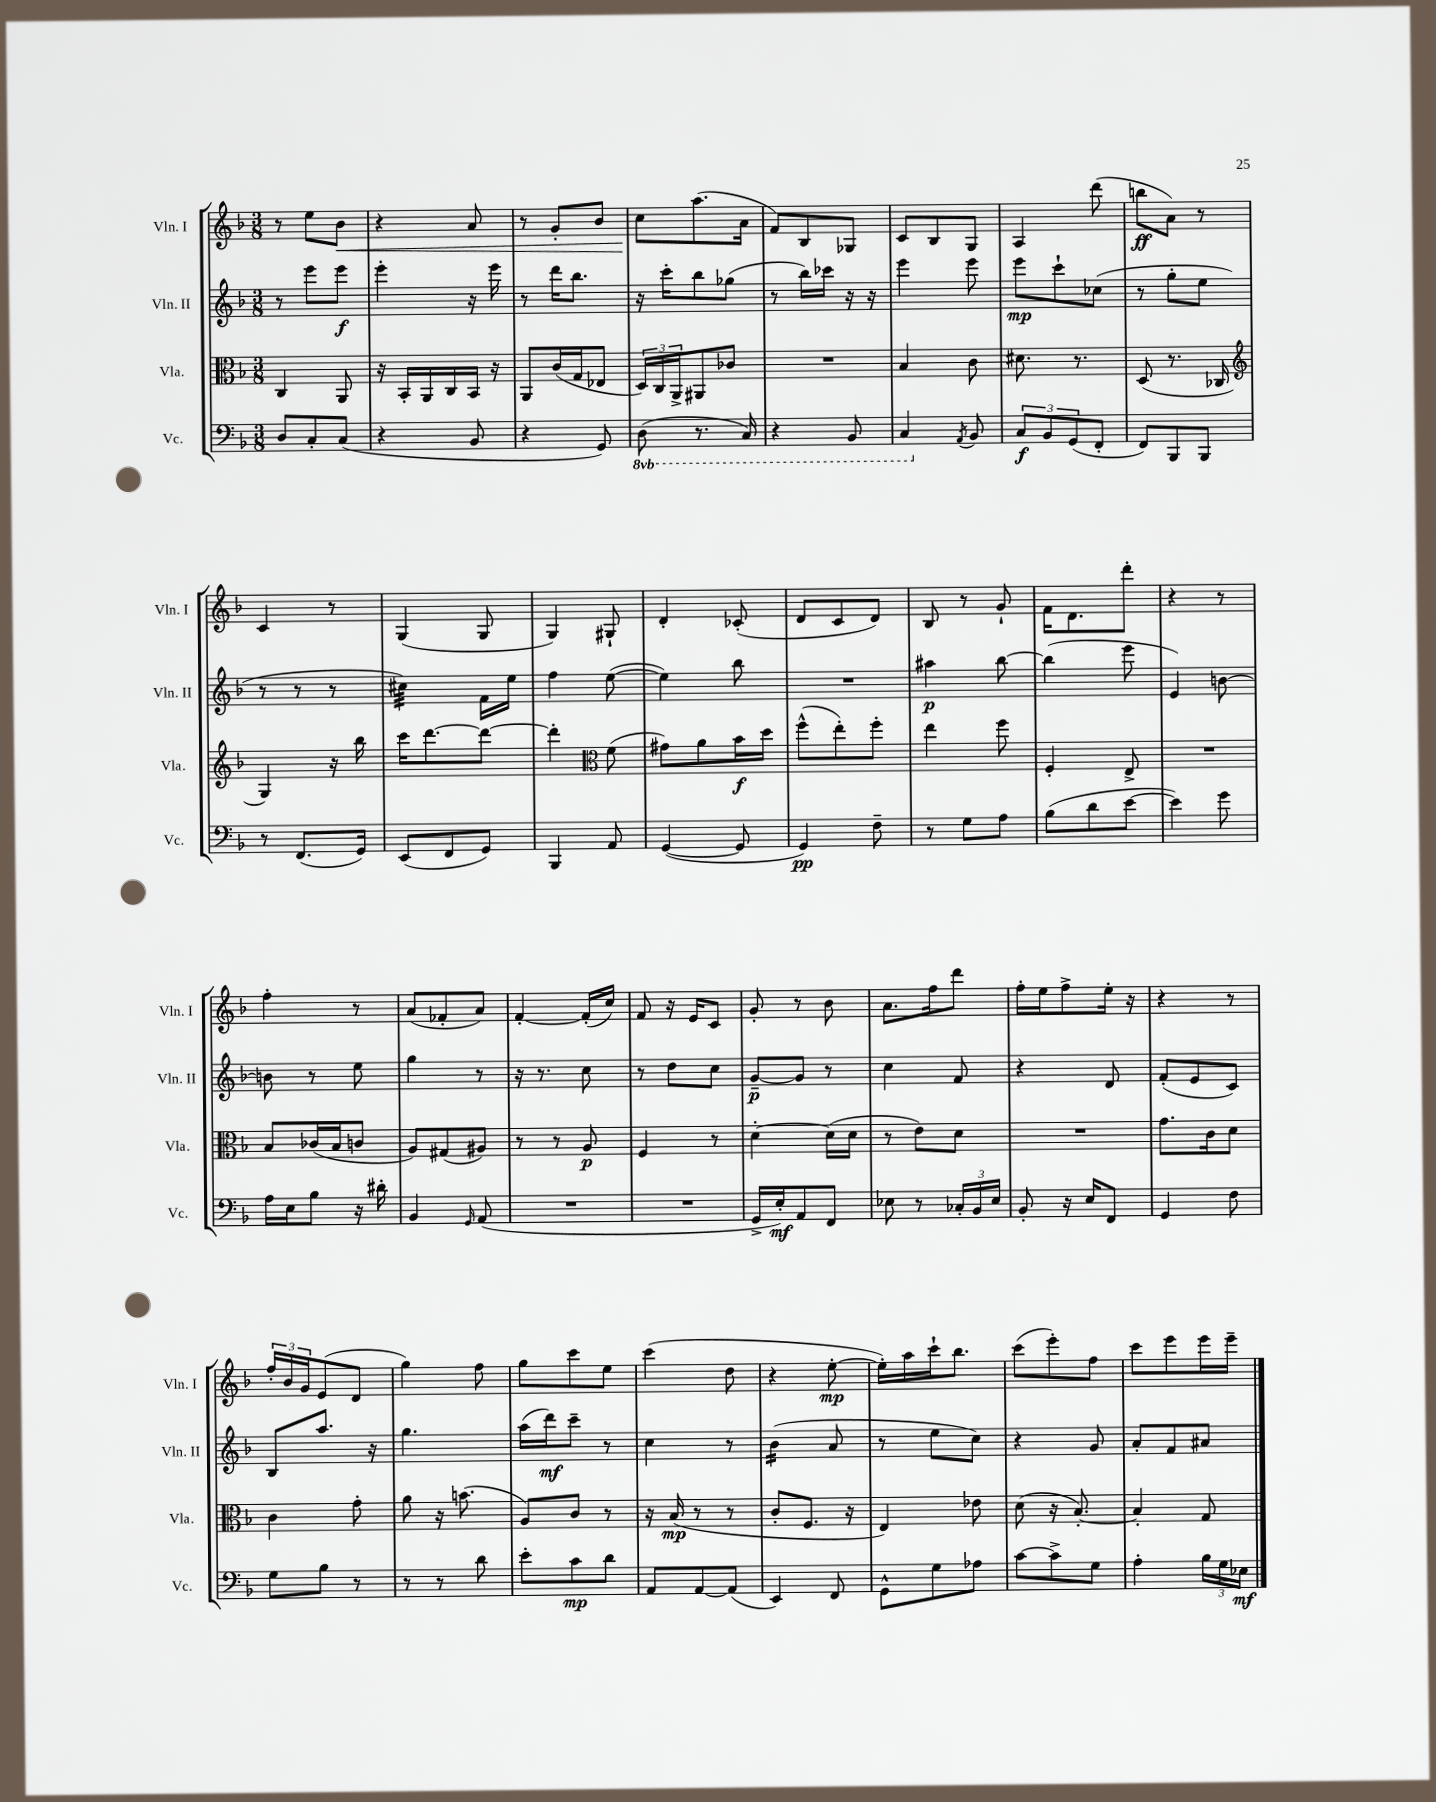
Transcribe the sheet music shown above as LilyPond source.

<<
\new StaffGroup <<
\new Staff = "s0" \with { instrumentName = "Vln. I" shortInstrumentName = "Vln. I" } {
    \clef treble \key f \major \numericTimeSignature \time 3/8
    r8 e''8 bes'8\< |
    r4 a'8 |
    r8 g'8-. bes'8 |
    c''8\! a''8.( a'16 |
    f'8) bes8 ges8 |
    c'8 bes8 g8 |
    a4 d'''8( |
    b''8\ff a'8) r8 |
    c'4 r8 |
    g4( g8 |
    g4) gis8-! |
    d'4-. ces'8-.( |
    d'8 c'8 d'8) |
    bes8 r8 g'8-! |
    f'16 d'8. d'''8-. |
    r4 r8 |
    f''4-. r8 |
    a'8( fes'8-. a'8) |
    f'4~-. f'16-.( c''16) |
    f'8 r16 e'16 c'8 |
    g'8-. r8 bes'8 |
    a'8. f''16 d'''8 |
    f''16-. e''16 f''8-> e''16-. r16 |
    r4 r8 |
    \tuplet 3/2 { f''16-. bes'16 g'16 } e'8( d'8 |
    g''4) f''8 |
    g''8 c'''8 e''8 |
    c'''4( d''8 |
    r4 e''8~-.\mp |
    e''16-.) a''16 c'''16-! bes''8. |
    c'''8( e'''8-.) f''8 |
    c'''8 e'''8 e'''16 e'''16-- \bar "|." |
}
\new Staff = "s1" \with { instrumentName = "Vln. II" shortInstrumentName = "Vln. II" } {
    \clef treble \key f \major \numericTimeSignature \time 3/8
    r8 e'''8 e'''8\f |
    e'''4-. r16 e'''16 |
    r8 d'''16 bes''8. |
    r16 c'''16-. bes''8 ges''8( |
    r8 bes''16) ces'''16 r16 r16 |
    e'''4 e'''8 |
    e'''8\mp c'''8-! ces''8( |
    r8 g''8-. e''8 |
    r8 r8 r8 |
    cis''4:32) f'16 e''16 |
    f''4 e''8~( |
    e''4) bes''8 |
    R4. |
    ais''4\p bes''8~ |
    bes''4( e'''8 |
    e'4) b'8~ |
    b'8 r8 e''8 |
    g''4 r8 |
    r16 r8. c''8 |
    r8 d''8 c''8 |
    g'8~--\p g'8 r8 |
    c''4 f'8 |
    r4 d'8 |
    f'8-.( e'8 c'8) |
    bes8 a''8. r16 |
    g''4. |
    a''16( d'''16\mf) c'''8-- r8 |
    c''4 r8 |
    bes'4:16( a'8 |
    r8 e''8 c''8) |
    r4 g'8 |
    a'8-. f'8 ais'8 \bar "|." |
}
\new Staff = "s2" \with { instrumentName = "Vla." shortInstrumentName = "Vla." } {
    \clef alto \key f \major \numericTimeSignature \time 3/8
    c4 a,8 |
    r16 bes,16-. a,16 c16 bes,16 r16 |
    a,8 c'16( g16 ees8 |
    \tuplet 3/2 { d16) c16 a,16-> } ais,8 ces'8 |
    R4. |
    bes4 c'8 |
    dis'8. r8. |
    d8( r8. ces16 |
    \clef treble g4) r16 bes''16 |
    c'''16 d'''8.~ d'''8~ |
    d'''4-. \clef alto f'8( |
    gis'8) a'8 bes'16\f d''16 |
    f''8-^( e''8-.) f''8-. |
    e''4 f''8 |
    f4-. e8-> |
    R4. |
    bes8 ces'16( bes16 c'8 |
    a8) gis8( ais8) |
    r8 r8 a8\p |
    f4 r8 |
    d'4~-. d'16( d'16 |
    r8 e'8) d'8 |
    R4. |
    g'8. c'16 d'8 |
    c'4 g'8-. |
    a'8 r16 b'8.( |
    a8) c'8 r8 |
    r16 bes16\mp( r8 r8 |
    c'8-. f8. r16 |
    e4) ees'8 |
    d'8( r16 bes8.~-.) |
    bes4-. g8 \bar "|." |
}
\new Staff = "s3" \with { instrumentName = "Vc." shortInstrumentName = "Vc." } {
    \clef bass \key f \major \numericTimeSignature \time 3/8 \set Staff.ottavationMarkups = #ottavation-simple-ordinals
    d8 c8-. c8( |
    r4 bes,8 |
    r4 g,8) |
    \ottava #-1 d,8( r8. c,16) |
    r4 bes,,8 |
    c,4 \ottava #0 \acciaccatura { a,8 } bes,8 |
    \tuplet 3/2 { c8\f bes,8 g,8( } f,8-. |
    f,8) bes,,8 bes,,8 |
    r8 f,8.( g,16) |
    e,8( f,8 g,8) |
    bes,,4 a,8 |
    g,4~( g,8 |
    g,4\pp) f8-- |
    r8 g8 a8 |
    bes8( d'8 e'8~ |
    e'4) g'8 |
    a16 e16 bes8 r16 dis'16-. |
    bes,4 \grace { g,16 } a,8( |
    R4. |
    R4. |
    g,16-> e16-.\mf) a,8 f,8 |
    ees8 r8 \tuplet 3/2 { ces16-. bes,16 ees16 } |
    bes,8-. r16 e16 f,8 |
    g,4 f8 |
    g8 bes8 r8 |
    r8 r8 d'8 |
    e'8-. c'8\mp d'8 |
    a,8 a,8~ a,8( |
    e,4) f,8 |
    g,8-^ g8 aes8 |
    c'8~ c'8-> g8 |
    a4-. \tuplet 3/2 { bes16 g16 ees16\mf } \bar "|." |
}
>>
>>
\layout { \context { \Score \remove "Bar_number_engraver" } }
